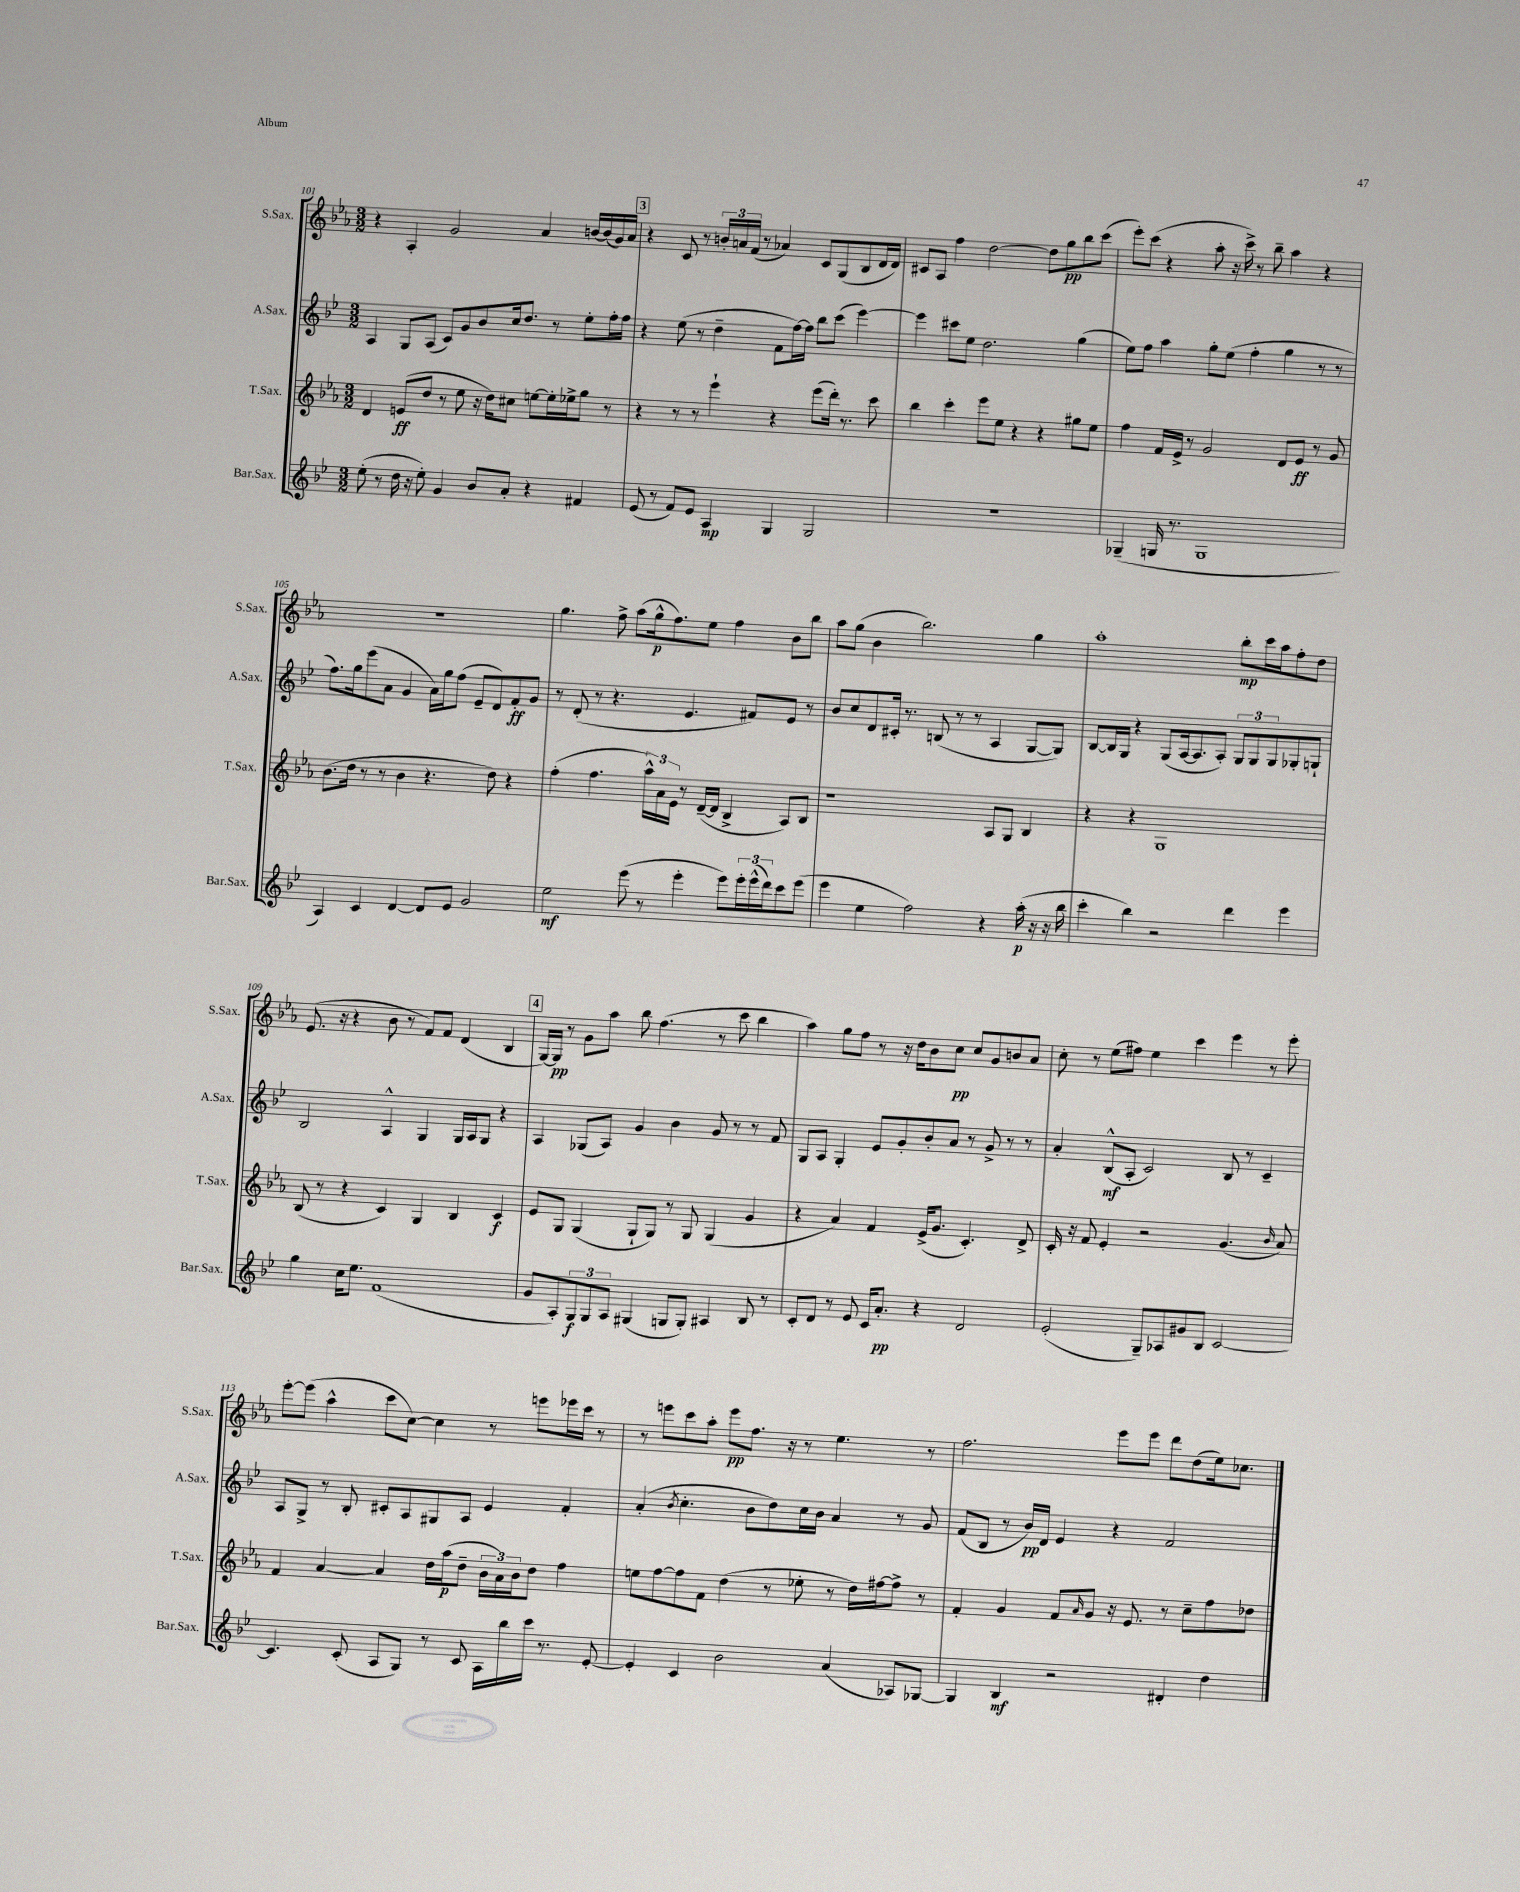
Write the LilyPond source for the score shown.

<<
\new StaffGroup <<
\new Staff = "s0" \with { instrumentName = "S.Sax." shortInstrumentName = "S.Sax." } {
    \clef treble \key ees \major \numericTimeSignature \time 3/2
    r4 aes4-. g'2 aes'4 b'16~ b'16( g'16) aes'16 |
    \mark \markup { \box "3" } r4 c'8 r8 \tuplet 3/2 { b'16-. a'16 f'16( } r8 aes'4) c'8 g8( bes8 d'16 d'16) |
    cis'8 aes8 f''4 d''2~ d''8 g''8\pp bes''8 c'''8( |
    ees'''8-.) c'''8( r4 aes''8-. r16 c'''16->) r8 bes''8-- aes''4 r4 |
    R1. |
    g''4. f''8-> aes''8( g''16-^\p f''8.) ees''8 f''4 bes'8 bes''8 |
    aes''8 g''8( bes'4 bes''2.) g''4 |
    aes''1-. bes''8-.\mp c'''16 aes''16 f''8-. d''8 |
    ees'8.( r16 r4 bes'8 r8 f'8) f'8 d'4( bes4 |
    \mark \markup { \box "4" } g16~) g16\pp r8 g'8 aes''8 bes''8 f''4.( r8 c'''8 bes''4 |
    aes''4) g''8 f''8 r8 r16 d''16 bes'8 c''8\pp c''8 g'8 b'8 aes'8 |
    c''8-. r8 ees''8( fis''8) ees''4 c'''4 ees'''4 r8 ees'''8-. |
    ees'''8~-. ees'''8( aes''4-^ c'''8 c''8~) c''4 r8 e'''8 ees'''16 c'''16 r8 |
    r8 e'''8 c'''8 aes''8-. e'''8\pp f''8. r16 r8 ees''4. r8 |
    f''2. ees'''8 ees'''8 d'''8 d''8( ees''16) ces''8. \bar "|." |
}
\new Staff = "s1" \with { instrumentName = "A.Sax." shortInstrumentName = "A.Sax." } {
    \clef treble \key bes \major \numericTimeSignature \time 3/2
    a4 g8 a8( c'8) g'8 bes'8 c''16 d''8. r8 ees''8-. f''16-. f''16 |
    \mark \markup { \box "3" } r4 ees''8( r8 d''4-- f'8 f''16~) f''16 bes''8 c'''8( ees'''4~) |
    ees'''4 cis'''8 ees''8 d''2. g''4( |
    ees''8) f''8 a''4 g''8-. ees''8( f''4-. g''4 r8 r8 |
    f''8.) g''16 ees'''8( a'8 g'4 a'16) g''16 f''8( ees'8-- d'8) f'8-.\ff g'8 |
    r8 d'8-.( r8 r4. ees'4. fis'8) ees'8 r8 |
    bes'8 c''8 d'8 cis'16-. r8. b8( r8 r8 a4 g8~ g8) |
    bes8~ bes16 g16 r4 g8( a16~ a8. a8-.) \tuplet 3/2 { g8 g8 g8 } ges8-. g8-! |
    bes2 a4-^ g4 g16 a16 g8 r4 |
    \mark \markup { \box "4" } a4 ges8( a8) g'4 bes'4 g'8 r8 r8 f'8 |
    g8 a8 g4-. ees'8 g'8-. bes'8-. a'8 r8 g'8-> r8 r8 |
    a'4-. bes8-^\mf( a8-. c'2) bes8 r8 c'4-- |
    a8 g8-> r8 bes8-. cis'8-. a8 gis8 a8 ees'4 f'4-. |
    a'4-.( \acciaccatura { bes'8 } c''4.-. bes'8 d''8) c''16 bes'16 a'4 r8 g'8 |
    f'8( bes8 r8 bes'16\pp) d'16 ees'4 r4 f'2 \bar "|." |
}
\new Staff = "s2" \with { instrumentName = "T.Sax." shortInstrumentName = "T.Sax." } {
    \clef treble \key ees \major \numericTimeSignature \time 3/2
    d'4 e'8\ff( d''8 r8 ees''8 r16 d''16) cis''8 e''8~ e''16-. ees''16-> g''8 r8 |
    \mark \markup { \box "3" } r4 r8 r8 ees'''4-! r4 ees'''8( d'''16-.) r8. c'''8 |
    bes''4 c'''4-. ees'''8 ees''8 r4 r4 gis''8 ees''8 |
    f''4 f'16 ees'16-> r8 g'2 d'8 ees'8\ff r8 g'8 |
    bes'8.( d''16 r8 r8 bes'4 r4. d''8) r4 |
    f''4-.( f''4. \tuplet 3/2 { aes''16-^) aes'16 ees'16 } r8 d'16~--( d'16 bes4-> aes8) bes8 |
    r1 aes8 g8 bes4 |
    r4 r4 g1 |
    bes8( r8 r4 c'4) g4 bes4 c'4\f |
    \mark \markup { \box "4" } ees'8 g8 g4( g8-! g8) r8 g8 g4( g'4 |
    r4 aes'4) f'4 ees'16->( g'8. c'4.-.) d'8-> |
    c'16-. r16 f'8 ees'4-. r2 g'4.( \grace { bes'16 } aes'8) |
    f'4 aes'4~ aes'4 d''16 aes''16\p( d''8-- \tuplet 3/2 { bes'16 aes'16) bes'16 } d''8 f''4 |
    e''8 f''8~ f''8 f'8 d''4( r8 ees''8-. r8 d''16) fis''16~ fis''8-> r8 |
    f'4-. g'4 f'8 \grace { aes'16 } g'8 r16 ees'8. r8 c''8-- f''8 des''8 \bar "|." |
}
\new Staff = "s3" \with { instrumentName = "Bar.Sax." shortInstrumentName = "Bar.Sax." } {
    \clef treble \key bes \major \numericTimeSignature \time 3/2
    ees''8-.( r8 d''16 r16 ees''8-.) g'4 bes'8 a'8-. r4 fis'4 |
    \mark \markup { \box "3" } ees'8( r8 f'8) ees'8 a4\mp g4 g2 |
    r1. |
    ges4--( g16 r8. g1 |
    a4) c'4 d'4~ d'8 ees'8 g'2 |
    ees''2\mf ees'''8( r8 ees'''4-. ees'''8) \tuplet 3/2 { ees'''16-. ees'''16-^( d'''16) } c'''8 ees'''8( |
    ees'''4 ees''4 f''2) r4 a''16-.\p( r16 r16 bes''16 |
    c'''4-. bes''4) r2 d'''4 ees'''4 |
    g''4 c''16 ees''8. f'1( |
    \mark \markup { \box "4" } g'8 a8-.) \tuplet 3/2 { g8\f g8 a8 } gis4( g8 g8-.) ais4 bes8 r8 |
    c'8-. d'8 r8 ees'8 c'16 a'8.-.\pp r4 d'2 |
    ees'2-.( g8--) aes8 gis'8 bes8 c'2~ |
    c'4. c'8-.( a8 g8) r8 c'8 a16 bes''16 c'''16 r8. ees'8~-. |
    ees'4-. c'4 bes'2 a'4( aes8) ges8~ |
    ges4 bes4\mf r2 dis'4-. d''4 \bar "|." |
}
>>
>>
\layout { \context { \Score currentBarNumber = #101 } }
